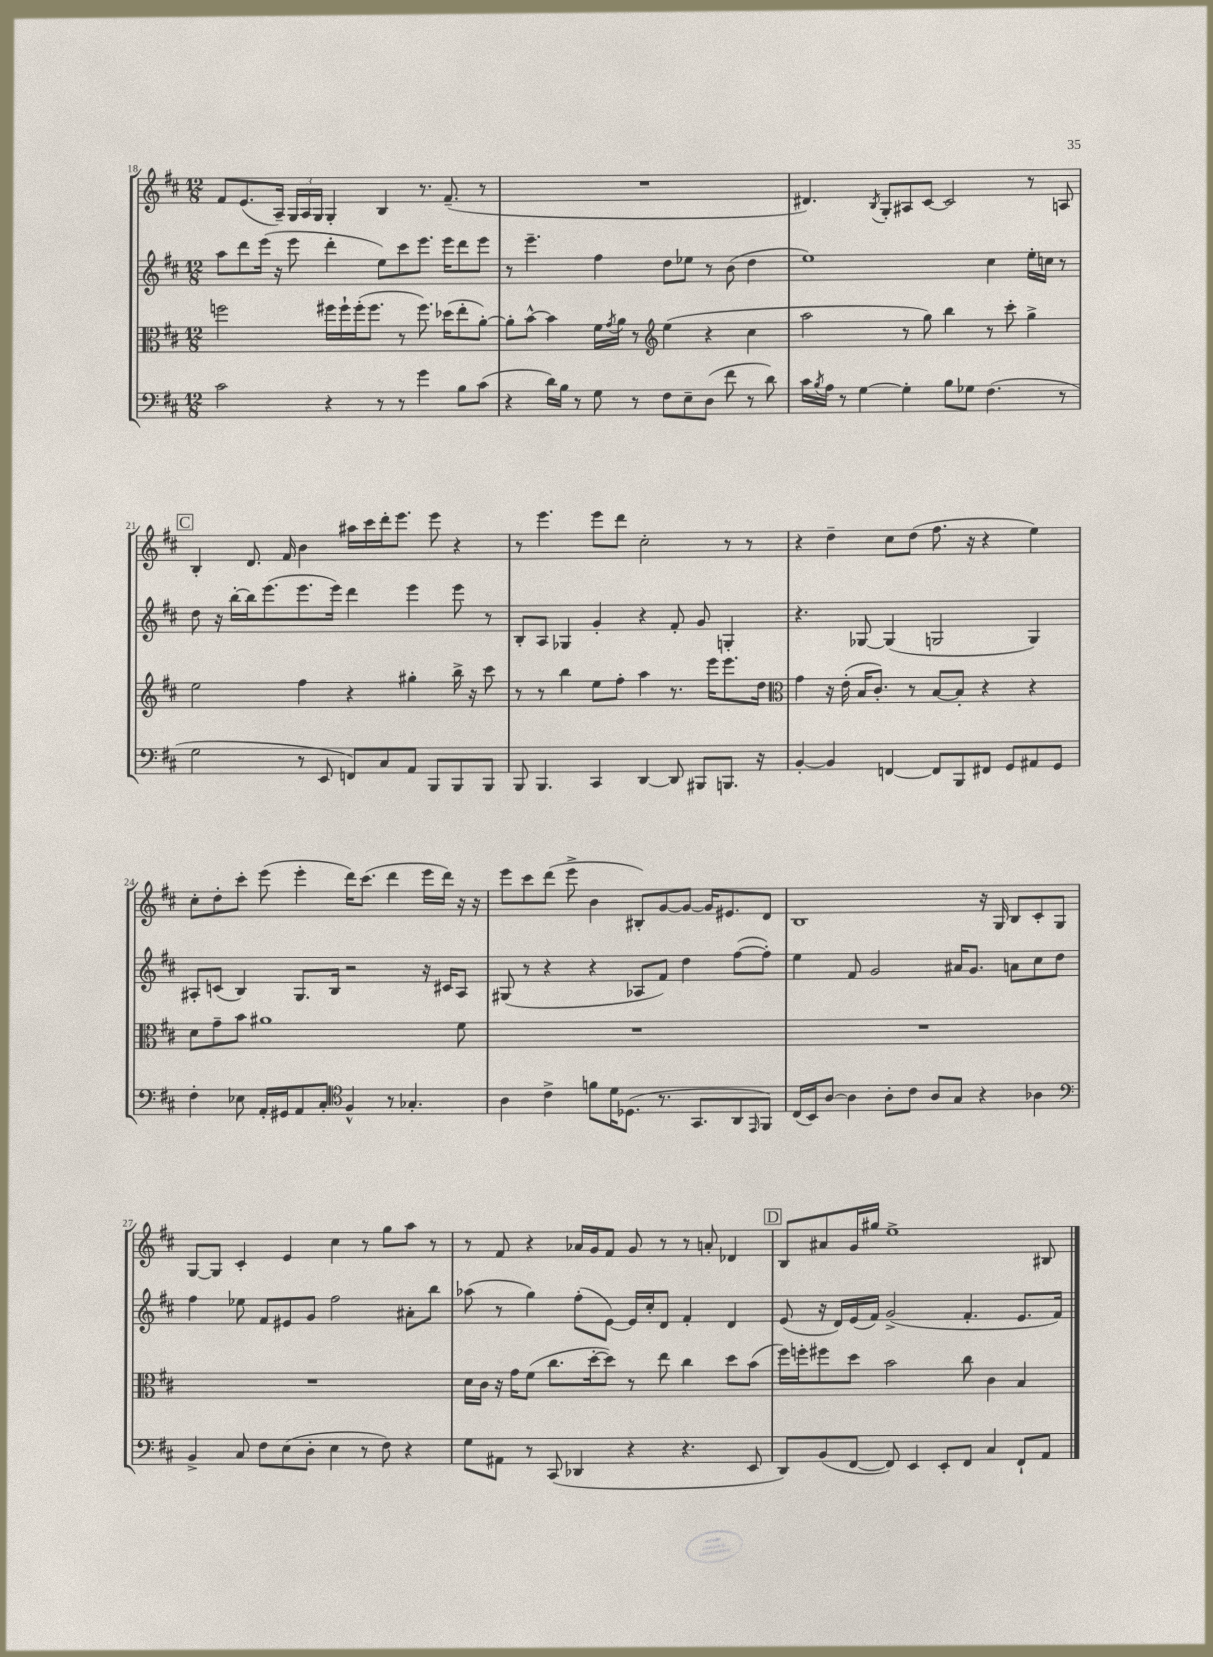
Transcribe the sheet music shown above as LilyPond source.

<<
\new StaffGroup <<
\new Staff = "s0" {
    \clef treble \key d \major \numericTimeSignature \time 12/8
    fis'8 e'8.( a16--) \tuplet 3/2 { g16 a16 g16 } g4-. b4 r8. fis'8.--( r8 |
    R1. |
    dis'4.) \acciaccatura { b8 } g8-. ais8 cis'8~ cis'2 r8 a8 |
    \mark \markup { \box "C" } b4-. d'8. fis'16 b'4 ais''16 cis'''16 d'''16-. e'''8. e'''8 r4 |
    r8 e'''4. e'''8 d'''8 cis''2-. r8 r8 |
    r4 d''4-- cis''8 d''8( fis''8. r16 r4 e''4) |
    cis''8-. d''8-. cis'''8-. e'''8( e'''4-. d'''16) cis'''8.( d'''4 e'''16 d'''16) r16 r16 |
    e'''8 cis'''8 d'''8( e'''8-> b'4 bis8-.) g'8~ g'8~ g'16 eis'8. d'8 |
    b1 r16 g16 b8 cis'8-. g8 |
    g8~ g8 cis'4-. e'4 cis''4 r8 g''8 a''8 r8 |
    r8 fis'8 r4 aes'16 g'16 fis'8 g'8 r8 r8 a'8-. des'4 |
    \mark \markup { \box "D" } b8 ais'8 g'16 gis''16 e''1-> bis8 \bar "|." |
}
\new Staff = "s1" {
    \clef treble \key d \major \numericTimeSignature \time 12/8
    a''8 d'''8 e'''16( r16 e'''8 d'''4-. e''8) cis'''8 e'''8. e'''16 d'''8 e'''8 |
    r8 e'''4.-- fis''4 d''8 ees''8 r8 b'8( d''4 |
    e''1) cis''4 e''16-. c''16 r8 |
    \mark \markup { \box "C" } d''8 r16 b''16~-. b''16 e'''8.( e'''8. e'''16) d'''4 e'''4 e'''8 r8 |
    b8-. a8 ges4 g'4-. r4 fis'8-. g'8 g4-. |
    r4. ges8~ ges4( g2 g4) |
    ais8-. c'8( b4) g8. b16 r2 r16 cis'16 ais8 |
    gis8( r8 r4 r4 aes8 fis'8) d''4 fis''8~( fis''8-.) |
    e''4 fis'8 g'2 ais'16 g'8. a'8 cis''8 d''8 |
    fis''4 ees''8 fis'8 eis'8 g'8 fis''2 ais'8-. b''8 |
    aes''8( r8 g''4) fis''8-.( e'8~) e'16 cis''16-. d'8 fis'4-. d'4 |
    \mark \markup { \box "D" } e'8( r16 d'16) e'16( fis'16) g'2->( fis'4.-. e'8. fis'16) \bar "|." |
}
\new Staff = "s2" {
    \clef alto \key d \major \numericTimeSignature \time 12/8
    f''2 fis''16 fis''16-! fis''16-.( fis''8. r8 fis''8.) des''16( e''8-. a'8~-.) |
    a'8-. b'8~-^ b'4 fis'16 \acciaccatura { g'8 } a'16 r8 \clef treble e''4( r4 cis''4 |
    a''2 r8 g''8) b''4 r8 cis'''8-. g''4-> |
    \mark \markup { \box "C" } e''2 fis''4 r4 gis''4-. b''16-> r16 cis'''8 |
    r8 r8 b''4 e''8 fis''8-. a''4 r8. e'''16 e'''8. d''16 |
    \clef alto g'4 r16 e'16-.( b16 cis'8.-.) r8 b8~ b8-. r4 r4 |
    d'8 g'8-- b'8 ais'1 fis'8 |
    R1. |
    R1. |
    R1. |
    d'16 cis'16 r16 g'16 fis'8( cis''8. d''16~-. d''8) r8 e''8 cis''4 d''8 b'8( |
    \mark \markup { \box "D" } fis''16) f''16-. fis''8 d''8 b'2 cis''8 cis'4 b4 \bar "|." |
}
\new Staff = "s3" {
    \clef bass \key d \major \numericTimeSignature \time 12/8
    cis'2 r4 r8 r8 g'4 b8 cis'8( |
    r4 d'16) b16 r8 g8 r8 fis8 e8-- d8( fis'8 r8 d'8) |
    cis'16 \acciaccatura { b8 } a16 r8 g4~ g4-. b8 ges8 fis4.( r8 |
    \mark \markup { \box "C" } g2 r8 e,8 f,8) cis8 a,8 b,,8 b,,8 b,,8 |
    b,,8 b,,4. cis,4 d,4~ d,8 bis,,8 b,,8. r16 |
    b,4~-. b,4 f,4~ f,8 b,,8 fis,8 g,8 ais,8 g,8 |
    fis4-. ees8 a,16-. gis,16 a,8 cis8-. \clef tenor fis4-^ r8 ges4.-. |
    a4 cis'4-> f'8 d'16 des8.( r8. g,8. a,8 \grace { e,16 } fis,8) |
    cis16( b,16) a8~ a4 a8-. cis'8 a8 g8 r4 aes4 |
    \clef bass b,4-> cis8 fis8 e8( d8-. e4 r8 fis8) r4 |
    g8 ais,8 r8 cis,8( des,4 r4 r4. e,8 |
    \mark \markup { \box "D" } d,8) b,8( fis,8~ fis,8) e,4 e,8-. fis,8 cis4 fis,8-! a,8 \bar "|." |
}
>>
>>
\layout { \context { \Score currentBarNumber = #18 } }
